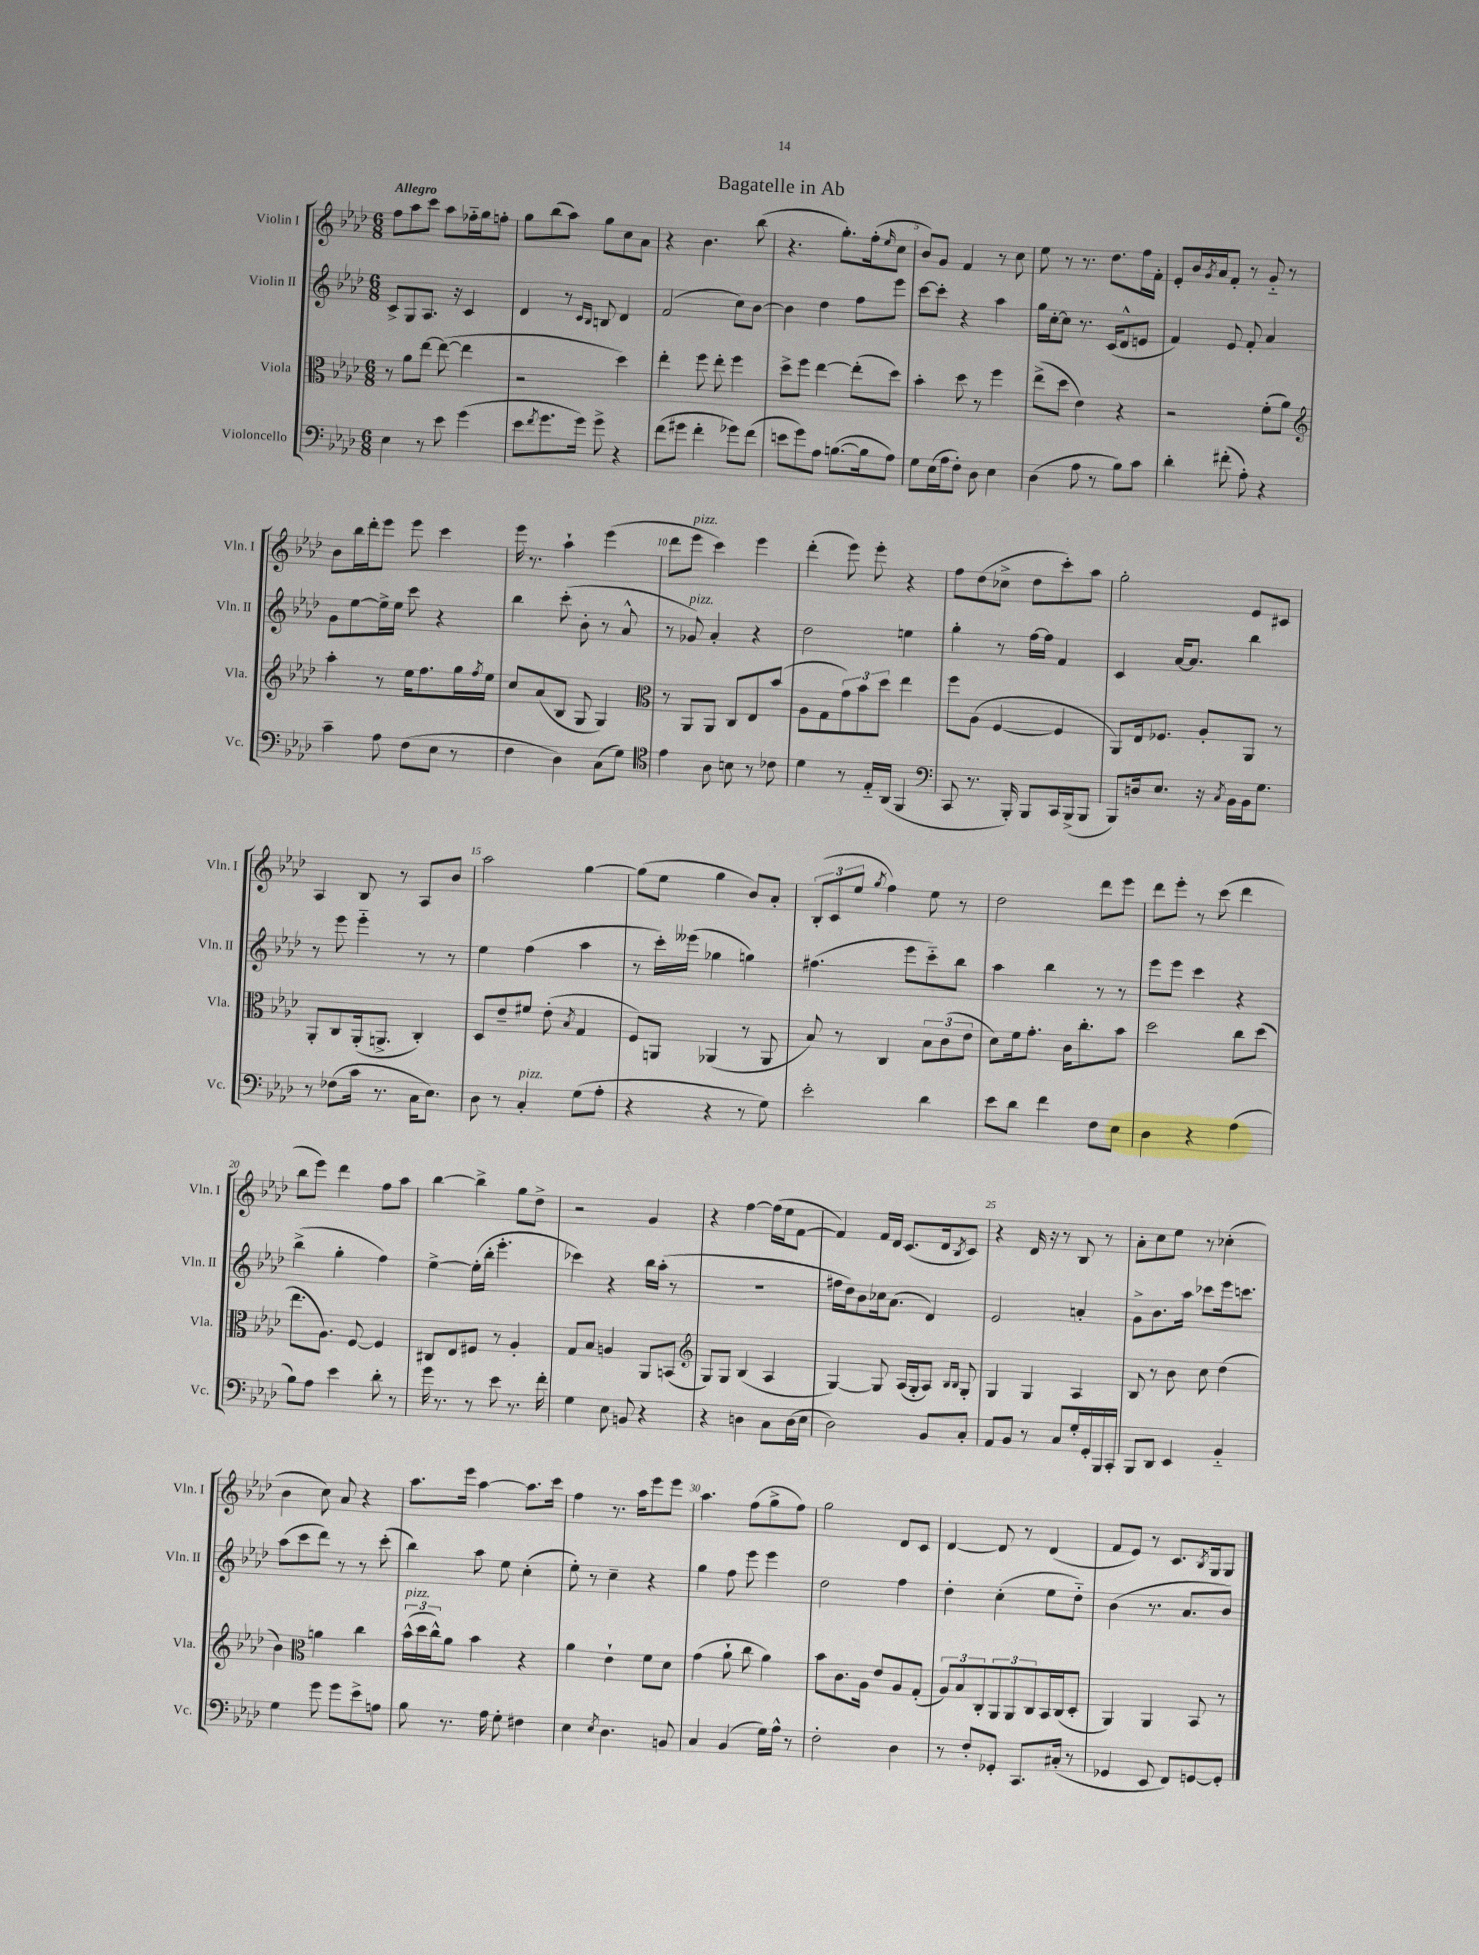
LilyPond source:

\header { title = "Bagatelle in Ab" }
<<
\new StaffGroup <<
\new Staff = "s0" \with { instrumentName = "Violin I" shortInstrumentName = "Vln. I" } {
    \clef treble \key aes \major \numericTimeSignature \time 6/8 \tempo "Allegro"
    f''8 aes''8 c'''8 aes''8 fes''16-_ g''16 f''8-. |
    g''8 bes''8( aes''8) g''8 c''8 aes'8 |
    r4 bes'4. bes''8( |
    r4. g''8.-.) f''16-.( \grace { ees''16 } c''8 |
    bes'8) g'8 f'4 r8 c''8 |
    ees''8 r8 r8. des''8. f''16 f'16-. |
    ees'8-. bes'16 \acciaccatura { g'8 } aes'16 f'8-. r8 g'8-_ r8 |
    bes'8 bes''16 des'''16-. ees'''8 ees'''8 c'''4 |
    ees'''16 r8. aes''4-! ees'''4( |
    des'''8 ees'''8^\markup { \italic "pizz." } c'''4) ees'''4 |
    des'''4-.( ees'''8) ees'''8-. r4 |
    f''8 des''8( ces''8-> des''8 c'''8-.) aes''8 |
    g''2-. ees'8 cis'8 |
    aes4 bes8 r8 aes8 bes'8 |
    aes''2 g''4~ |
    g''8( ees''8 g''4 bes'8) aes'8-. |
    \tuplet 3/2 { bes8-.( c'8 ees''8 } \acciaccatura { g''8 } f''4) ees''8 r8 |
    des''2 des'''8 ees'''8 |
    des'''8 ees'''8-. r8 c'''8( des'''4 |
    bes''8 ees'''8) des'''4 f''8 aes''8 |
    bes''4~ bes''4-> g''8 des''8-> |
    r2 g'4 |
    r4 f''4~ f''16( ees''16 f'8~ |
    f'4) f'16 des'16 c'8.( des'16 \acciaccatura { bes8 } c'8) |
    r4 des'16 r16 r8 bes8 r8 |
    aes'8-. c''8 ees''8 r8 ces''4-.( |
    bes'4 c''8) aes'8 r4 |
    aes''8. ees'''16 aes''4~ aes''8. c'''16 |
    f''4 r8. aes''16 ees'''8 ees'''8 |
    aes''4. f''8( g''8-> f''8) |
    g''2 des'8 c'8 |
    des'4~ des'8 r8 des'4( |
    f'8 ees'8) r8 c'8. \acciaccatura { bes8 } g16 g8 \bar "|." |
}
\new Staff = "s1" \with { instrumentName = "Violin II" shortInstrumentName = "Vln. II" } {
    \clef treble \key aes \major \numericTimeSignature \time 6/8
    c'8-> g8 aes8. r16 c'4 |
    des'4 r8 \grace { c'16 bes16 } b8 des'4 |
    f'2( c''8) bes'8~ |
    bes'4 des''4 f''8 ees'''8 |
    c'''8~ c'''8-. r4 aes''4 |
    g''16 c''16~-. c''8 r8. c'16( des'8-^ e'8 |
    f'4) ees'8 f'8-. aes'4 |
    g'8 ees''8~ ees''16-> ees''16 c'''8 r4 |
    bes''4 c'''8-.( bes'8-. r8 aes'8-^ |
    r8 ges'8^\markup { \italic "pizz." }) aes'4-. r4 |
    des''2 e''4 |
    g''4-. r8 f''16~ f''16 f'4 |
    c'4 aes'16~ aes'8. bes''4 |
    r8 ees'''8 ees'''4-_ r8 r8 |
    ees''4 f''4( aes''4 |
    r8 c'''16-.) eeses'''16( ges''4 g''4) |
    fis''4.( ees'''8 c'''8-_) bes''8 |
    aes''4 bes''4 r8 r8 |
    ees'''8 ees'''8 c'''4 r4 |
    bes''4->( g''4-. f''4) |
    ees''4~-> ees''16-.( bes''16-. ees'''4.-. |
    ces'''4) r4 bes''16 aes''16-.( r8 |
    R2. |
    fis''16 des''16) bes'8 ces''16 aes'8.( des'4) |
    ees'2 a'4-. |
    g'8-> bes'8. aes''16 ces'''8 ees'''16 c'''8. |
    aes''8( c'''8 des'''8) r8 r8 c'''8-.( |
    bes''4) aes''8 ees''8 c''4-.( |
    ees''8-.) r8 c''4-- r4 |
    g''4 f''8 ees'''8 ees'''4 |
    des''2 f''4 |
    des''4-. c''4-.( ees''8 des''8-_) |
    bes'4( r8. aes'8. bes'8) \bar "|." |
}
\new Staff = "s2" \with { instrumentName = "Viola" shortInstrumentName = "Vla." } {
    \clef alto \key aes \major \numericTimeSignature \time 6/8
    r8 aes'8 ees''8~ ees''8~( ees''4 |
    r2 des''4) |
    ees''4-. f''8 ees''8-. f''4 |
    des''8-> f''8 ees''4~ ees''8-.( des''8) |
    bes'4-. des''8 r8 f''4 |
    ees''8->( des''8 ees'4) r4 |
    r2 f'8-.( aes'8) |
    \clef treble aes''4-. r8 ees''16 f''8. g''16 \acciaccatura { f''8 } ees''16 |
    c''8 aes'8( bes8 g8 g4) |
    \clef alto r8 aes,8 aes,8 c8 ees8 bes'8( |
    aes8 g8 \tuplet 3/2 { g'8) bes'8 des''8 } ees''4 |
    f''8 aes8( f4~ f4 |
    aes,8) ees16 fes8. aes8-. aes,8 r8 |
    aes,8-. c8 aes,16-.( a,8.-> c4-.) |
    des8 ees'8-- fis'8 ees'8-.( \acciaccatura { bes8 } g4 |
    f8) a,8 aes,4( r8 aes,8 |
    bes8) r8 c4 \tuplet 3/2 { bes8 c'8( ees'8 } |
    des'8) f'16 g'8.-. c'16 c''8.-. bes'8 |
    des''2 c''8 des''8( |
    ees''8. aes8.) f8~ f4 |
    cis8 ees8 fis8 r8 aes4-. |
    g8 bes8 a4 aes,8 b,8( |
    \clef treble g8) g8 bes4( aes4 |
    g4~) g8 aes16( g16-. aes8) \grace { bes16 bes16 } g8-. |
    g4 g4 aes4 |
    bes8 r8 bes'8 c''8 des''4( |
    bes'4) \clef alto a'4 c''4 |
    \tuplet 3/2 { bes'16-^^\markup { \italic "pizz." }( des''16 c''16-^) } aes'8 bes'4 r4 |
    aes'4 ees'4-! f'8 des'8 |
    g'4( aes'8-! c''8 aes'4) |
    bes'8 c'8. aes16 ees'8 aes8 g8-.( |
    \tuplet 3/2 { aes8) bes8 c8-. } \tuplet 3/2 { aes,8 aes,8 c8 } bes,16 c16( des8-. |
    aes,4) aes,4 bes,8 r8 \bar "|." |
}
\new Staff = "s3" \with { instrumentName = "Violoncello" shortInstrumentName = "Vc." } {
    \clef bass \key aes \major \numericTimeSignature \time 6/8
    ees4 r8 ees'8 g'4( |
    ees'8 \acciaccatura { f'8 } g'8. g'16) g'8-> r4 |
    f'8( gis'8 f'4-. ges'8) f'8( |
    e'8 g'8) aes8 b8.~( b16 aes8) |
    g8 ees16( aes16 f8-.) des8 ees4 |
    des4( aes8 r8 bes8) c'8 |
    des'4-. fis'8-.( aes8-.) r4 |
    c'4-- aes8 f8( ees8 r8 |
    f4 des4) c8( g8) |
    \clef tenor ees'4 aes8 b8 r8 ces'8 |
    des'4 r8 ees16-_ aes,16( f,4 |
    \clef bass c,8 r8. bes,,16-.) bes,,8 c,16 bes,,16->( bes,,8 |
    bes,,8) d16 ees8. r16 \acciaccatura { c8 } bes,16 bes,16 g8. |
    r8 fes8( c'16 r8. c16 ees8.) |
    des8 r8 c4-.^\markup { \italic "pizz." } g8( aes8-. |
    r4 r4 r8 g8) |
    ees'2-. des'4 |
    ees'8 des'8 f'4 f8 ees8 |
    des4 r4 aes4( |
    bes8) aes8 ees'4 des'8-. r8 |
    g'16 r8. r8 ees'8 r8. f'16-. |
    g4 ees8 b,8 r4 |
    r4 d4 c8 d16( ees16 |
    des2) bes,8 c8-. |
    aes,8 bes,8 r8 c8 g16-. g,16-. bes,,16 c,16-. |
    bes,,8 des,8 ees,4 bes,4-_ |
    g4 g'8 g'8 ees'8-> a8 |
    bes8 r8. aes16 g8-. fis4 |
    ees4 \acciaccatura { ees8 } des4. b,8 |
    c4 bes,4( g16) aes16-^ r8 |
    f2-. des4 |
    r8 f8-. ges,8-. c,8. cis16-.( r8 |
    ges,4 ees,8 f,8) g,8~ g,8-. \bar "|." |
}
>>
>>
\layout { \context { \Score \override BarNumber.break-visibility = ##(#f #t #t) barNumberVisibility = #(every-nth-bar-number-visible 5) } }
